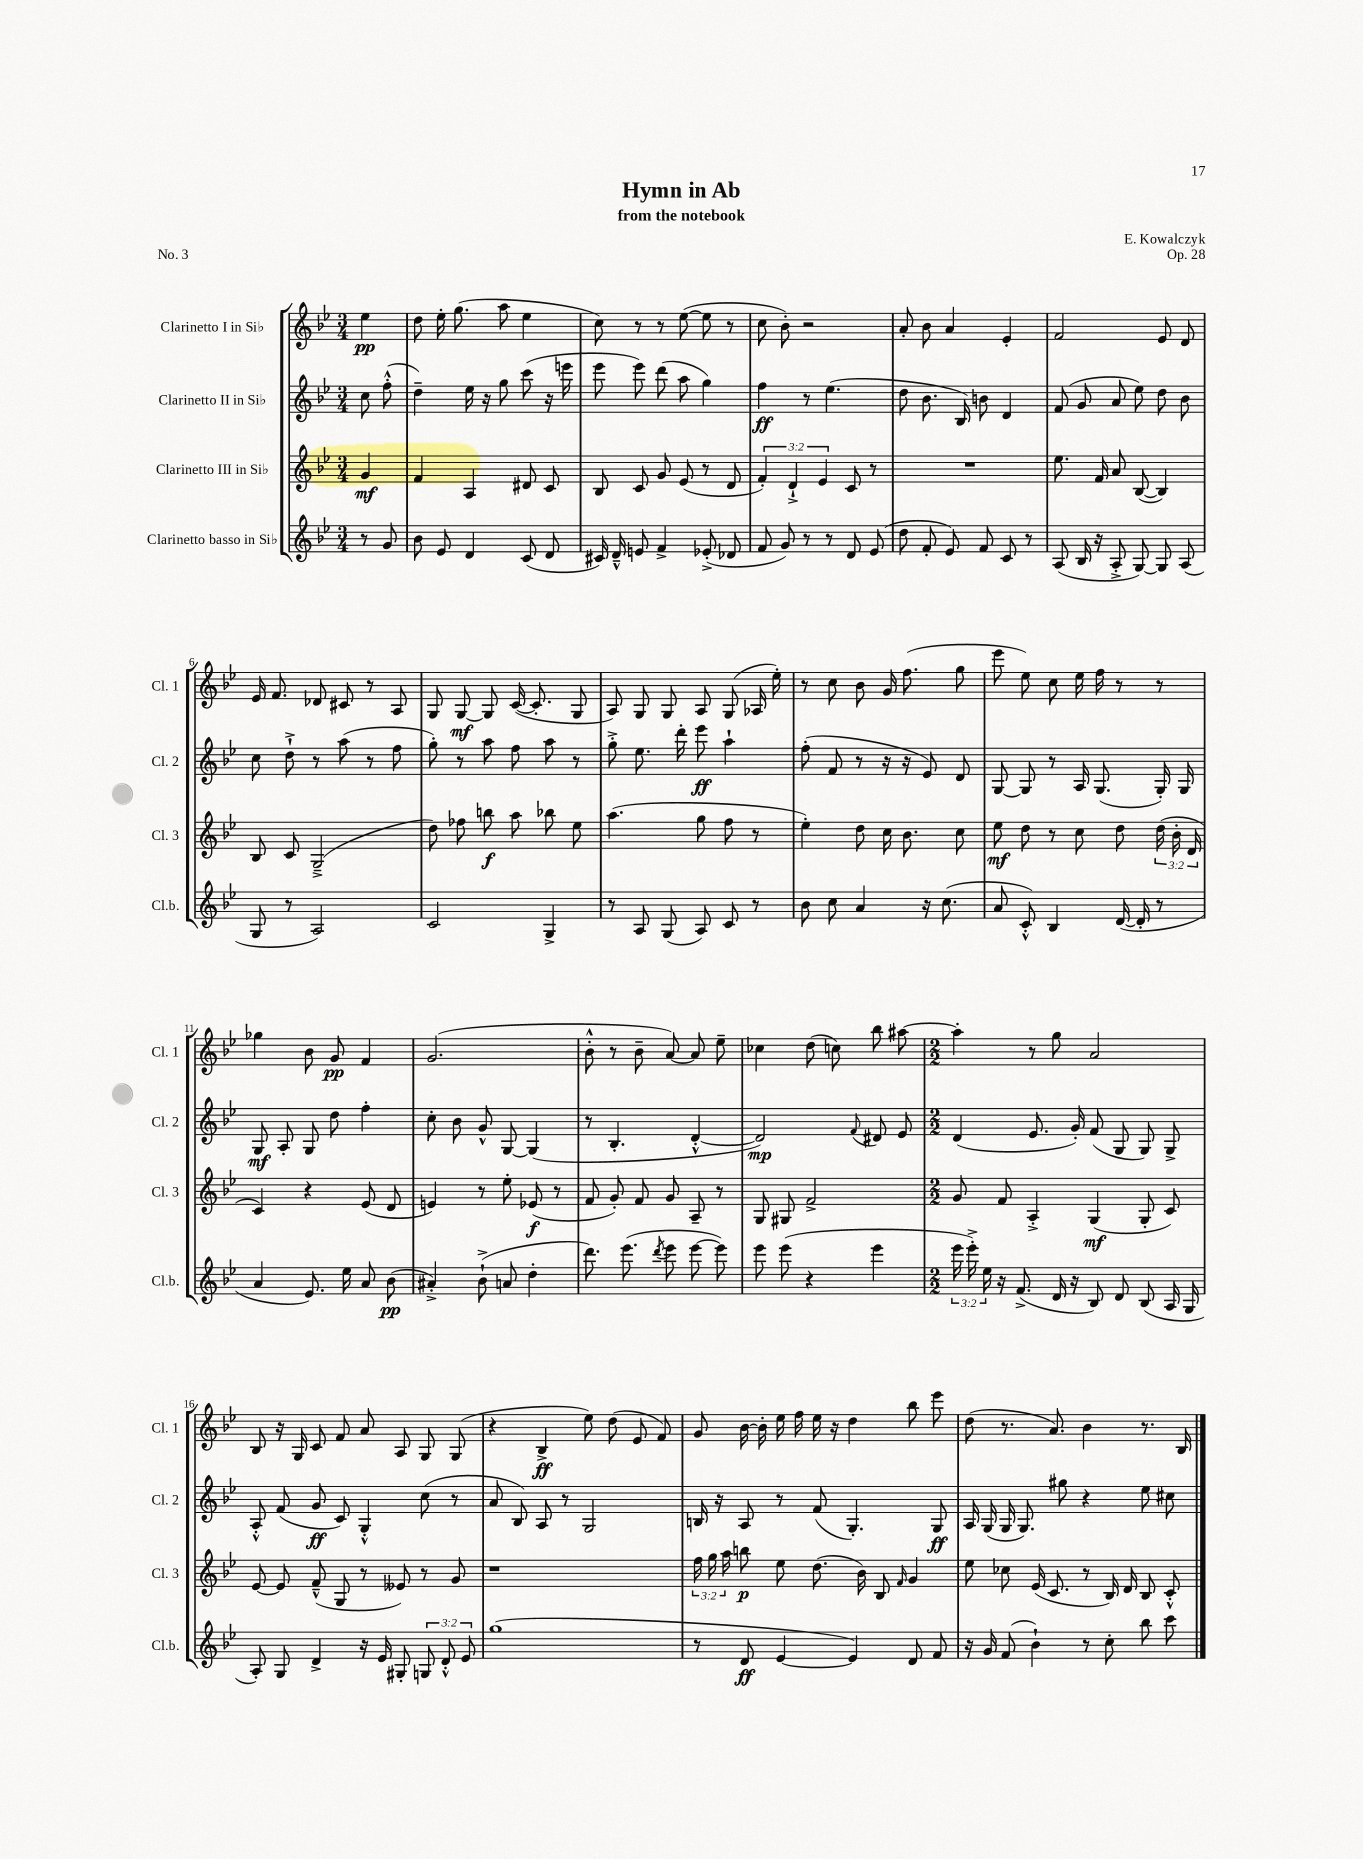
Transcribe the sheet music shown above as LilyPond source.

\header { title = "Hymn in Ab" composer = "E. Kowalczyk" subtitle = "from the notebook" opus = "Op. 28" piece = "No. 3" }
<<
\new StaffGroup <<
\new Staff = "s0" \with { instrumentName = "Clarinetto I in Sib" shortInstrumentName = "Cl. 1" } {
    \clef treble \key bes \major \numericTimeSignature \time 3/4 \partial 4
    \autoBeamOff ees''4\pp |
    d''8 ees''16-. g''8.( a''8 ees''4 |
    c''8) r8 r8 ees''8~( ees''8 r8 |
    c''8 bes'8-.) r2 |
    a'8-. bes'8 a'4 ees'4-. |
    f'2 ees'8 d'8 |
    ees'16 f'8. des'8 cis'8 r8 a8 |
    g8 g8~\mf g8 c'16~( c'8.-. g8 |
    a8) g8 g8 a8 g8( aes16 ees''16-.) |
    r8 c''8 bes'8 g'16 f''8.( g''8 |
    ees'''8 ees''8) c''8 ees''16 f''16 r8 r8 |
    ges''4 bes'8 g'8\pp f'4 |
    g'2.( |
    bes'8-.-^ r8 bes'8-- a'8~) a'8 ees''8-- |
    ces''4 d''8( c''8) bes''8 ais''8~ |
    \numericTimeSignature \time 2/2 ais''4-. r8 g''8 a'2 |
    bes8 r16 g16 c'8 f'8 a'8 a8 g8 g8( |
    r4 bes4->\ff ees''8) d''8( ees'8 f'8) |
    g'8 bes'16~ bes'16-. ees''16 f''16 ees''16 r16 d''4 bes''8 ees'''8 |
    d''8( r8. a'8.) bes'4 r8. bes16 \bar "|." |
}
\new Staff = "s1" \with { instrumentName = "Clarinetto II in Sib" shortInstrumentName = "Cl. 2" } {
    \clef treble \key bes \major \numericTimeSignature \time 3/4 \partial 4
    \autoBeamOff c''8 f''8-.-^( |
    d''4--) ees''16 r16 g''8 c'''8( r16 e'''16 |
    ees'''8 ees'''8) d'''8( a''8 g''4) |
    f''4\ff r8 ees''4.( |
    d''8 bes'8. bes16) b'8 d'4 |
    f'8( g'8 a'8 ees''8) d''8 bes'8 |
    c''8 d''8-!-> r8 a''8( r8 f''8 |
    g''8-.) r8 a''8 f''8 a''8 r8 |
    g''8-.-> ees''8. d'''16-. ees'''8\ff a''4-! |
    f''8-.( f'8 r8 r16 r16 ees'8) d'8 |
    g8~ g8 r8 a16 g8.( g16-.) g16 |
    g8\mf a8-. g8 d''8 f''4-. |
    c''8-. bes'8 g'8-^ g8~ g4( |
    r8 bes4.-. d'4~-.-^ |
    d'2\mp) \appoggiatura { f'8 } dis'8 ees'8 |
    \numericTimeSignature \time 2/2 d'4( ees'8. g'16-.) f'8( g8 g8) g8-> |
    a8-.-^ f'8( g'8\ff c'8) g4-.-^ c''8( r8 |
    a'8 bes8) a8 r8 g2 |
    b16 r16 a8 r8 f'8( g4.-.) g8\ff |
    a16 g16( g16 g8.) gis''8 r4 ees''8 cis''8 \bar "|." |
}
\new Staff = "s2" \with { instrumentName = "Clarinetto III in Sib" shortInstrumentName = "Cl. 3" } {
    \clef treble \key bes \major \numericTimeSignature \time 3/4 \override Staff.TupletNumber.text = #tuplet-number::calc-fraction-text \partial 4
    \autoBeamOff g'4\mf |
    f'4 a4 dis'8 c'8 |
    bes8 c'8 g'8 ees'8( r8 d'8 |
    \tuplet 3/2 { f'4-.) d'4-!-> ees'4 } c'8 r8 |
    R2. |
    ees''8. f'16 a'8 bes8~( bes4) |
    bes8 c'8 g2--->( |
    d''8) fes''8 b''8\f a''8 bes''8 ees''8 |
    a''4.( g''8 f''8 r8 |
    ees''4-.) d''8 c''16 bes'8. c''8 |
    ees''8\mf d''8 r8 c''8 d''8 \tuplet 3/2 { d''16( bes'16-. d'16 } |
    c'4) r4 ees'8( d'8 |
    e'4) r8 ees''8-. ees'8\f( r8 |
    f'8 g'8-.) f'8 g'8 a8-- r8 |
    g8 gis8 f'2-> |
    \numericTimeSignature \time 2/2 g'8 f'8 a4-.-> g4\mf( g8-. c'8) |
    ees'8~ ees'8 f'8---^( g8 r8 eeses'8) r8 g'8 |
    r1 |
    \tuplet 3/2 { f''16 g''16 a''16 } b''8\p ees''8 d''8.( bes'16) bes8 \grace { f'16 } g'4 |
    ees''8 ces''8 ees'16( c'8. r8 bes16) d'16 bes8 c'8-.-^ \bar "|." |
}
\new Staff = "s3" \with { instrumentName = "Clarinetto basso in Sib" shortInstrumentName = "Cl.b." } {
    \clef treble \key bes \major \numericTimeSignature \time 3/4 \override Staff.TupletNumber.text = #tuplet-number::calc-fraction-text \partial 4
    \autoBeamOff r8 g'8 |
    bes'8 ees'8 d'4 c'8( d'8 |
    cis'16) d'16---^ e'8 f'4-> ees'8-.->( des'8 |
    f'8 g'8) r8 r8 d'8 ees'8( |
    d''8 f'8-. ees'8) f'8 c'8 r8 |
    a8( bes16 r16 a8-.-> g8~) g8 a8( |
    g8 r8 a2) |
    c'2 g4-> |
    r8 a8 g8( a8) c'8 r8 |
    bes'8 c''8 a'4 r16 c''8.( |
    a'8 c'8-.-^) bes4 d'16~( d'16-. r8 |
    a'4 ees'8.) ees''16 a'8 bes'8\pp( |
    ais'4-.->) bes'8-!->( a'8 d''4-. |
    d'''8.) ees'''8.( \acciaccatura { d'''8 } ees'''8 ees'''8~ ees'''8) |
    ees'''8 ees'''8( r4 ees'''4 |
    \numericTimeSignature \time 2/2 \tuplet 3/2 { ees'''16 ees'''16-.->) ees''16 } r16 f'8.->( d'16 r16 bes8) d'8 bes8( a16 g16 |
    a8-.) g8 d'4-> r16 ees'16 gis8-. \tuplet 3/2 { g8 d'8-.-^ ees'8 } |
    g''1( |
    r8 d'8\ff ees'4~ ees'4) d'8 f'8 |
    r16 g'16 f'8( bes'4-!) r8 c''8-. bes''8 c'''8 \bar "|." |
}
>>
>>
